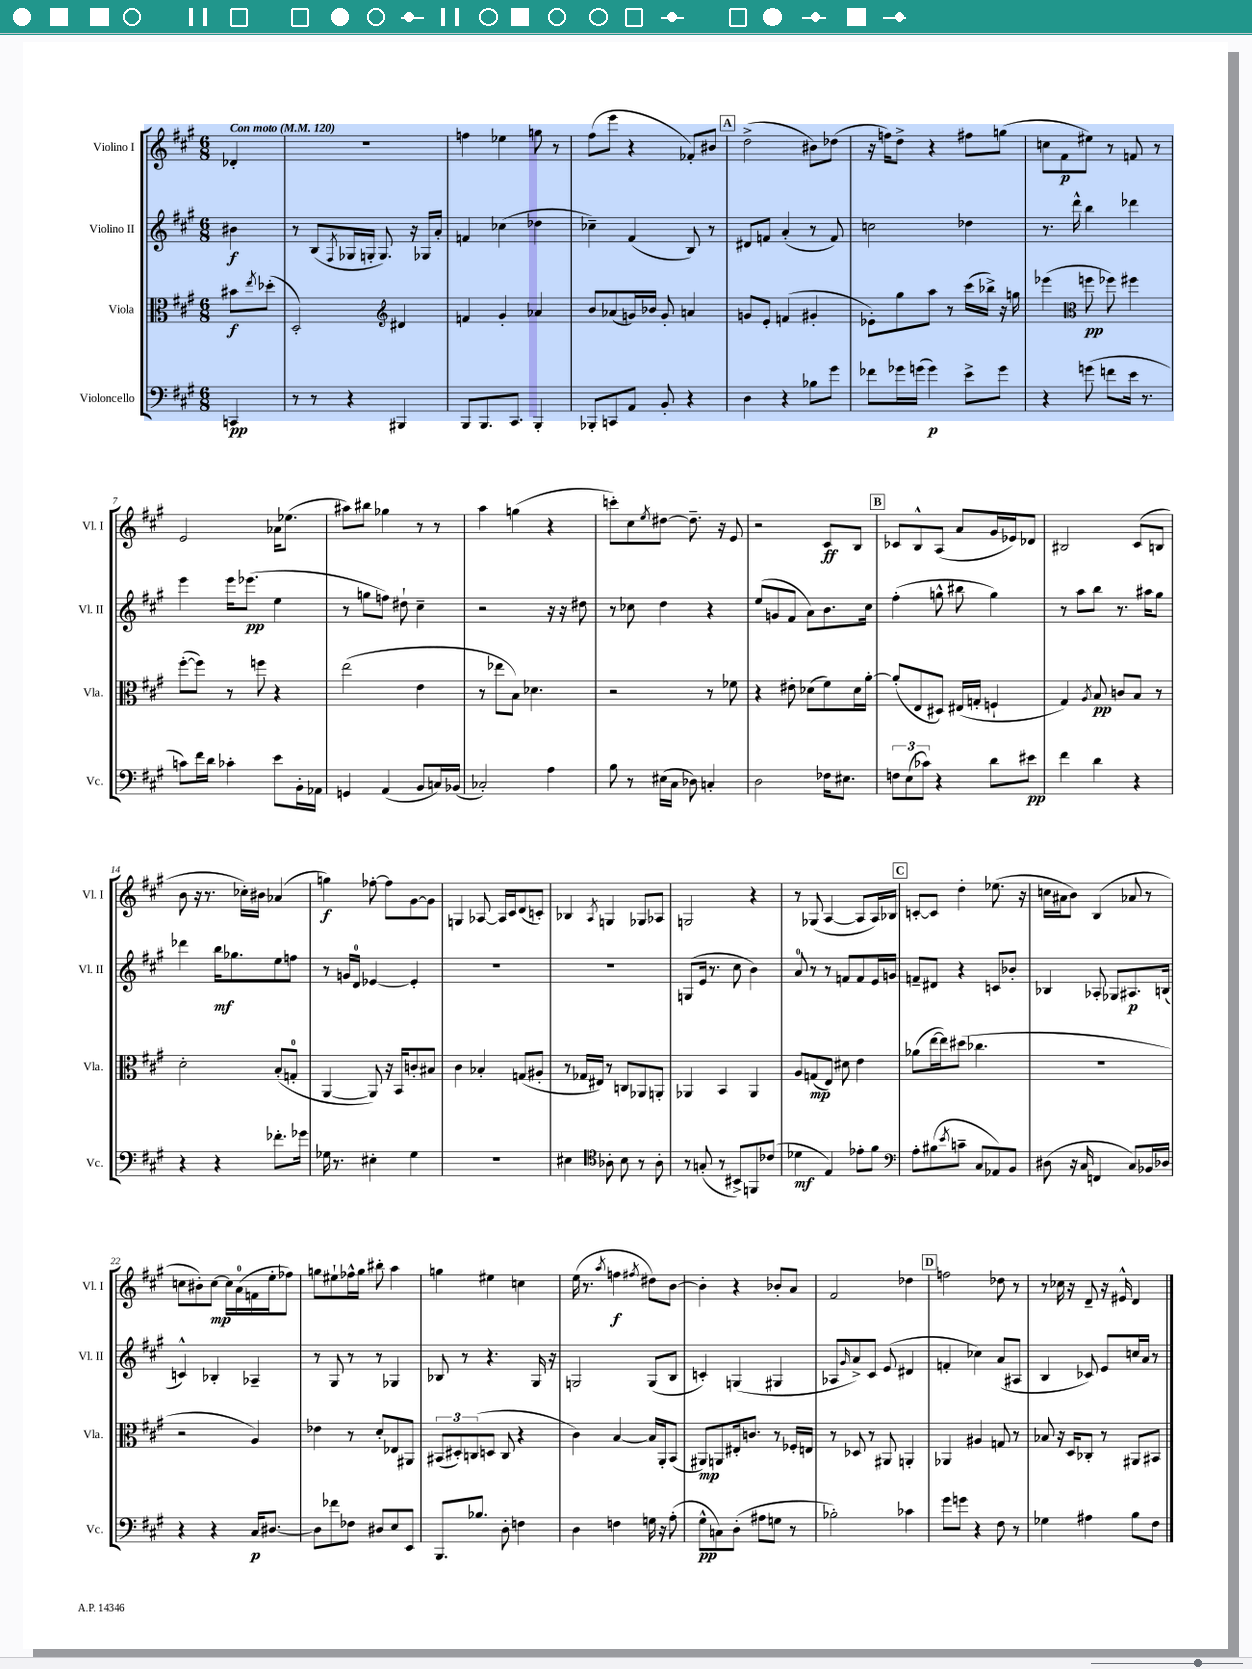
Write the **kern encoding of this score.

**kern	**kern	**kern	**kern
*staff4	*staff3	*staff2	*staff1
*clefF4	*clefC3	*clefG2	*clefG2
*k[f#c#g#]	*k[f#c#g#]	*k[f#c#g#]	*k[f#c#g#]
*M6/8	*M6/8	*M6/8	*M6/8
*MM120	*MM120	*MM120	*MM120
4CC	8b#	4b#	4d-'
.	8qee	.	.
.	(8dd-'	.	.
=	=	=	=
8r	2D')	8r	2.r
8r	.	(8B	.
.	.	8qF#	.
4r	.	16G-	.
.	.	16G'	.
.	.	8.G)	.
*	*clefG2	*	*
4BBB#	4d#	.	.
.	.	16r	.
.	.	16G-	.
.	.	16a'	.
=	=	=	=
8BBB	4f	4f	4ff
8.BBB	.	.	.
.	4g#'	(4cc-	4ee-
8.CC#	.	.	.
4BBB'	4a-	4dd-	8gg
.	.	.	8r
=	=	=	=
8BBB-'	8b	4cc-~)	(8ff#
8CC	(8a-	.	8eee
8AA	16g)	(4f#	4r
.	16b-	.	.
8BB'	8g'	.	.
4r	4a	8B)	8f-')
.	.	8r	8b#
=	=	=	=
4D	8g	8d#	(2dd^
.	8e'	8f	.
4r	(4f	(4a'	.
8B-	4g#'	8r	8b#)
8g#	.	8f)	(8dd-
=	=	=	=
8f-	8e-')	2cc	16r
.	.	.	16ff)
16g-	8gg#	.	8dd^
(16g	.	.	.
4g)	8aa	.	4r
.	8r	.	.
8e^	(16ccc#	4dd-	8ff#
.	16bb-^)	.	.
8g	16r	.	(8gg
.	16gg	.	.
=	=	=	=
4r	(4eee-	8.r	8cc
.	.	.	8f#
.	.	16ddd^^	.
*	*clefC3	*	*
(8g	8ff	4bb	8ee#)
8f	8ff-)	.	8r
16e	4ff#	4ddd-	8f
8.r	.	.	.
.	.	.	8r
=	=	=	=
8c)	([8ff#'	4eee	2e
16f#	8ff#])	.	.
16d	.	.	.
4c-'	8r	16eee	.
.	.	(8.eee-	.
.	8ff	.	.
8e	4r	4ee	16a-
.	.	.	(8.ee-
16BB'	.	.	.
16AA-	.	.	.
=	=	=	=
4GG	(2ee	8r	8aa#)
.	.	8gg	8bb#
(4AA	.	8ff)	4gg-
.	.	8dd#`	.
8BB	4e	4cc#~	8r
16C)	.	.	8r
(16BB-	.	.	.
=	=	=	=
2C-')	8r	2r	4aa
.	8ee-	.	.
.	8B)	.	(4gg
.	4.d-	.	.
4A	.	16r	4r
.	.	16r	.
.	.	8dd#	.
=	=	=	=
8B	2r	8r	8ccc')
8r	.	8cc-	8cc#
.	.	.	8qee
(16E#	.	4dd	[8dd#
16C#	.	.	.
8D-)	.	.	8.dd#~]
4C'	8r	4r	.
.	.	.	16r
.	8f-	.	8e
=	=	=	=
2D	4r	(8ee	2r
.	.	8g	.
.	8e#'	8f#	.
.	(8d-	8a)	.
16F-	8f#)	8.b	8c#
8.E#	.	.	.
.	16d-	.	8B
.	[16a'	16cc#	.
=	=	=	=
12F	(8a']	(4ff#'	8c-
(12E	.	.	.
.	8E	.	8B^^
12c-)	.	.	.
4r	8D#)	8gg^^	(8A
.	(16E#	8bb#	8a
.	16G'	.	.
8d	4F`	4gg)	16g#
.	.	.	16e-)
8e#	.	.	8d-
=	=	=	=
4f#	4G#)	8r	2B#
.	.	8aa	.
.	8qA	.	.
4d	8B	8bb	.
.	8c	8.r	.
4r	8B	.	(8c#
.	.	16aa#	.
.	8r	8gg#	8B
=	=	=	=
4r	2d'	4ddd-	8b
.	.	.	16r
.	.	.	8.r
4r	.	16bb	.
.	.	8.gg-	.
.	.	.	16cc-')
.	.	.	16b#
8.f-'	(8B'	8ee	(4a-
.	8G'	8ff	.
16g-	.	.	.
=	=	=	=
16G-	[4AA	8r	4gg)
8.r	.	.	.
.	.	16g	.
.	.	16d	.
4E#'	8AA])	[4e-	[8ff-'
.	16r	.	8ff-]
.	16BB	.	.
4G-	8c'	4e-']	[8g#
.	8B#	.	8g#]
=	=	=	=
2.r	4c#	2.r	4G
.	4B-'	.	[8A-
.	.	.	16A-]
.	.	.	16c#
.	(8G	.	(8d
.	8A#'	.	8c')
=	=	=	=
4E#	8r	2.r	4B-
.	16G-	.	.
.	16E#)	.	.
*clefC4	*	*	*
.	.	.	8qA
8A-'	8r	.	4G
8B	8C	.	.
8r	8AA-	.	8G-
8A-'	8AA'	.	8A-
=	=	=	=
8r	4AA-	(8G	2G
(8G'	.	16e	.
.	.	8.r	.
8r	4BB	.	.
8BB#^)	.	8cc#	.
8FF	4AA-	4b)	4r
(8c-	.	.	.
=	=	=	=
4d-	8A	8a	8r
.	(8G	8r	(8G-
4E)	8E)	8r	[4A
.	8d#	8f	.
8e-'	4e	8f	8A]
8f#	.	16e	16A)
.	.	16g	16B-
=	=	=	=
*clefF4	*	*	*
8A'	(8a-	8f~	[8c'
(8B#	[16ee	8d#	8c]
.	16ee])	.	.
8qe	.	.	.
8c~	(8dd#	4r	4dd'
8C#	4.cc-	.	.
8AA-)	.	8c	(8.ee-
8BB	.	8b-'	.
.	.	.	16r
=	=	=	=
(8D#	2.r	4B-	16cc
.	.	.	16a#
16r	.	.	8b)
16C#	.	.	.
4FF	.	8A-'	(4B
.	.	8G-	.
8C#)	.	8.A#	8a-
16BB-	.	.	8r
16D-	.	(16B	.
=	=	=	=
4r	2r	4c^^)	8cc
.	.	.	8b#')
4r	.	4B-'	[8cc
.	.	.	16cc]
.	.	.	(16a
16C#	4A)	4A-~	16f
[8.D#	.	.	16ee'
.	.	.	8ff-)
=	=	=	=
8D#]	4e-	8r	8gg
8f-	.	8G#	8ee#`
8F-	8r	8r	16ff-^^
.	.	.	16gg
8D#	8d'	8r	8bb#'
8E	8E-	4G-	4aa
8EE	8AA#	.	.
=	=	=	=
8.BBB	(12BB#	8B-	4gg
.	12D#')	.	.
.	.	8r	.
.	(12C	.	.
8.B-	.	.	.
.	8D	4.r	4ee#
8D'	8C	.	.
4F	4r	.	4cc
.	.	16G#	.
.	.	16r	.
=	=	=	=
4D	4c#)	2G	(16ee
.	.	.	8.r
.	.	.	8qaa
4F	[4B	.	4ff
.	.	.	8qff#
16G	16B]	(8G	8dd#)
16r	16AA'	.	.
(8A'	(8BB	8B	[8b
=	=	=	=
8G#^^	8AA#)	4c')	4b']
8C)	8AA	.	.
(8D'	16E#'	(4G	4r
.	8.c	.	.
8A#	.	.	.
8G	8r	4G#	8b-'
8r	16F-'	.	8a
.	16E	.	.
=	=	=	=
2B-')	8r	8A-	2f#
.	.	16qqg#	.
.	8D-	8a^)	.
.	8r	8c#	.
.	8AA#	(8e	.
4c-	4AA'	4d#	4dd-
=	=	=	=
8g#	4AA-	4f'	2ff
8g	.	.	.
4r	4A#	4cc-)	.
8F#	8G	(8a	8dd-
8r	8r	8A#	8r
=	=	=	=
4G-	8B-	4B	8r
.	16r	.	16cc-
.	16D	.	16r
4A#	8C-'	8c-)	8d~
.	8r	8e	16r
.	.	.	16e#^^
8B	8AA#	16cc	4d
.	.	16a	.
8F#	8BB#	8r	.
==	==	==	==
*-	*-	*-	*-
